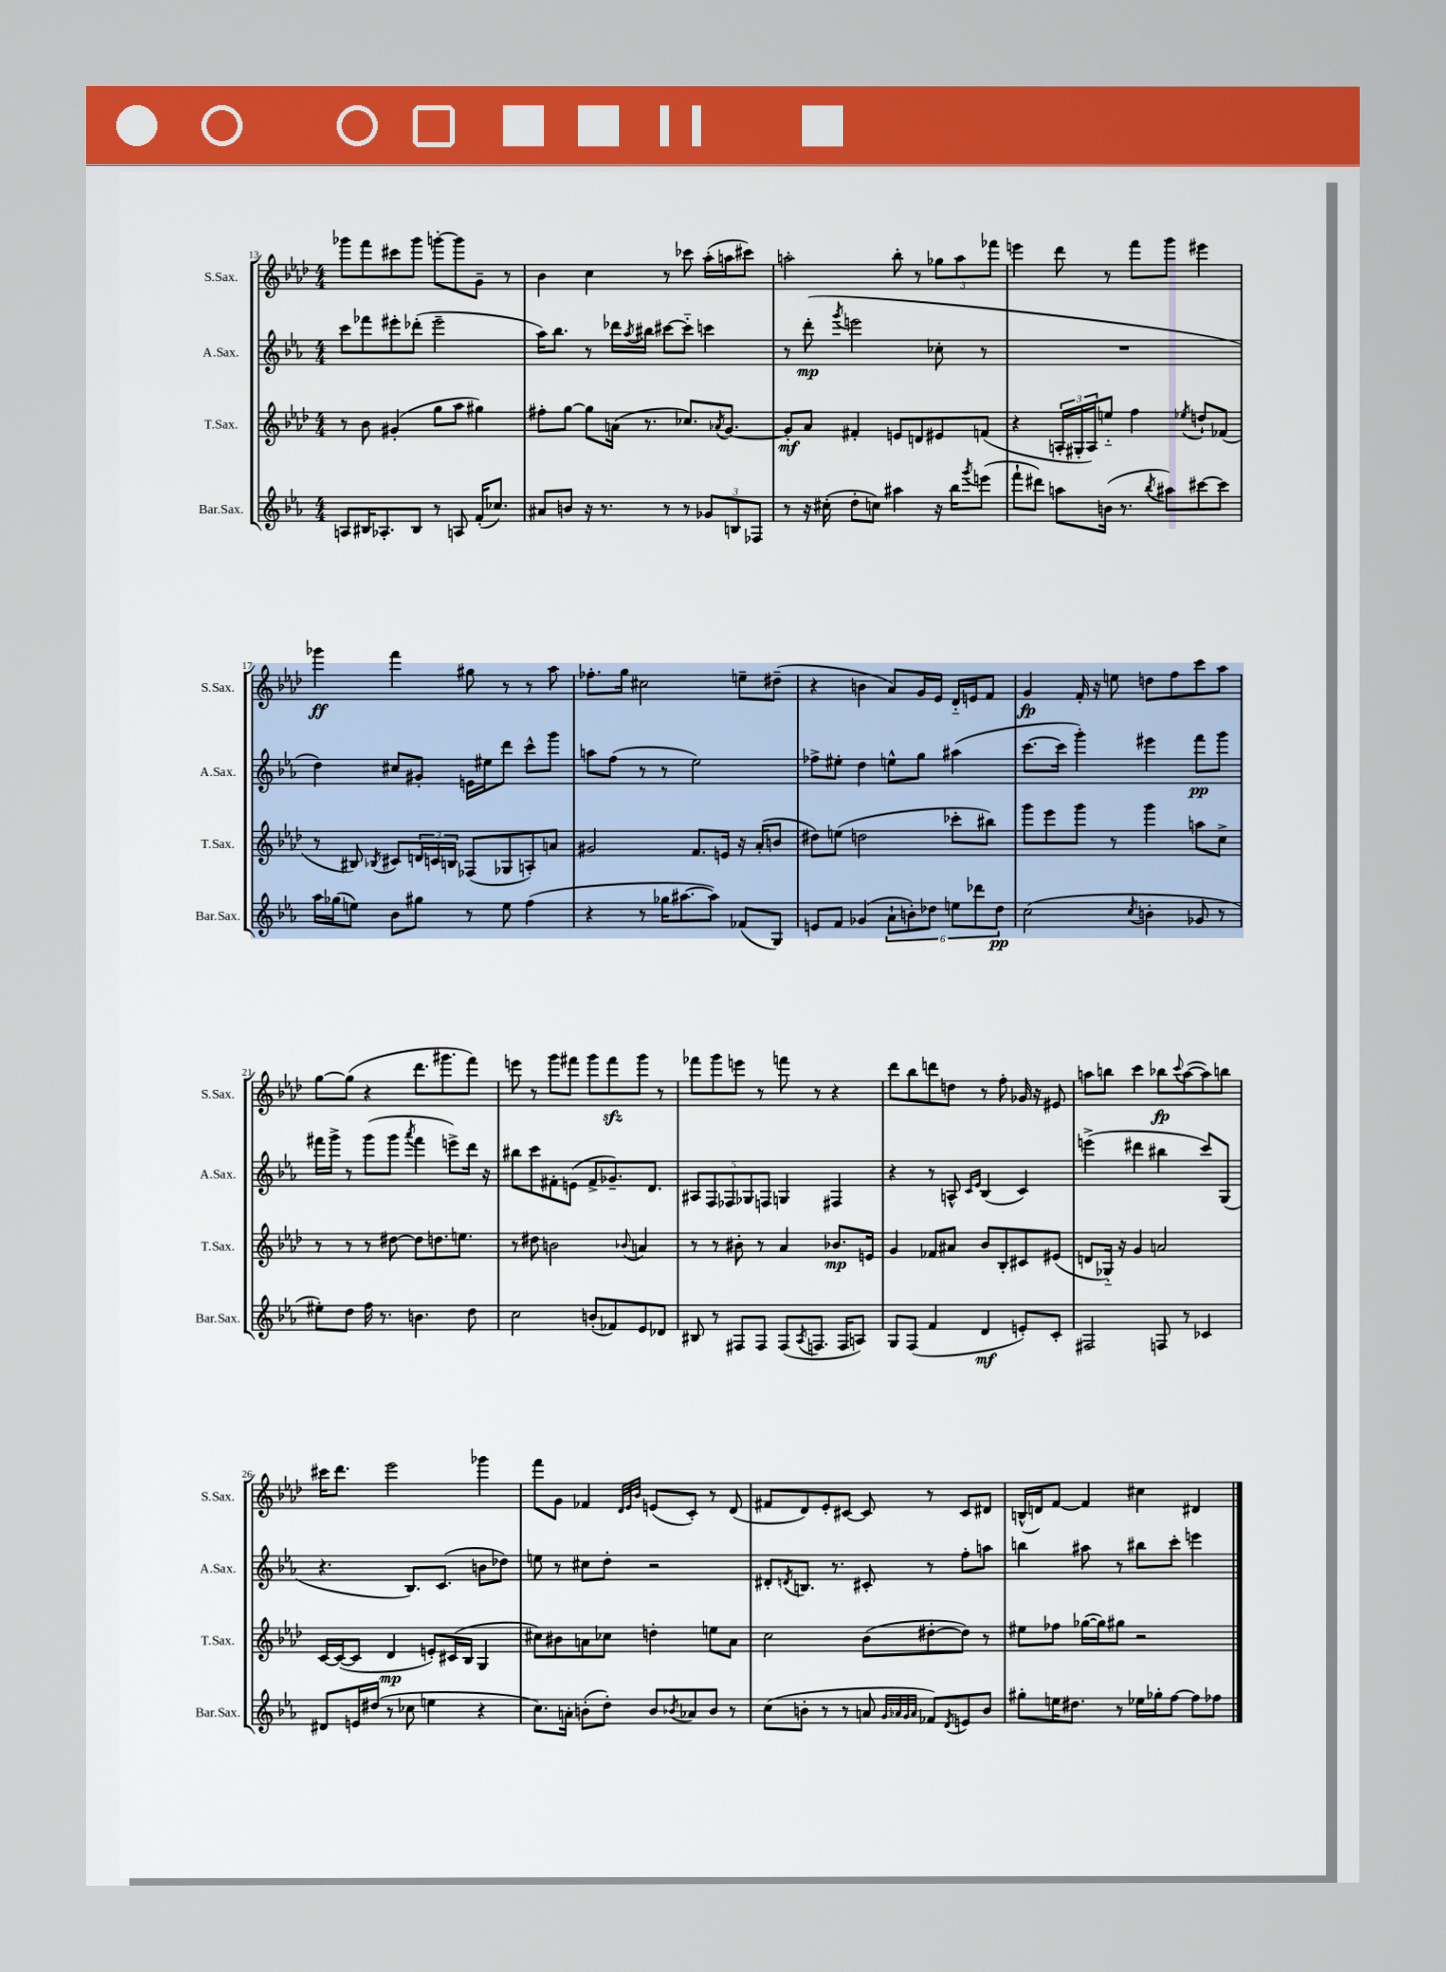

**kern	**kern	**kern	**kern
*staff4	*staff3	*staff2	*staff1
*clefG2	*clefG2	*clefG2	*clefG2
*k[b-e-a-]	*k[b-e-a-d-]	*k[b-e-a-]	*k[b-e-a-d-]
*M4/4	*M4/4	*M4/4	*M4/4
8A	8r	8ccc	8ggg-
16B#	8b-	8fff-	8fff
8.A-'	.	.	.
.	(4g#'	8eee#'	8ccc#
8B#	.	(8ddd-'	8ggg-
8r	8gg	2eee#~	[8ggg'
8A	8aa-	.	8ggg]
(16f'	4gg#)	.	8g~
8.cc-)	.	.	.
.	.	.	8r
=	=	=	=
8a#	8ff#'	16aa-)	4b-
.	.	8.bb-	.
8b	[8gg	.	.
16r	8gg]	8r	4cc
8.r	.	.	.
.	(16a	16ddd-	.
.	.	8qaa-	.
.	8.r	16bb#	.
8r	.	[8ccc#	8r
8r	8.cc-)	8ccc#'~]	8ccc-
12g-	.	4ccc	(16aa-'
.	8qa-	.	.
.	[8.g	.	16aa
12B	.	.	.
.	.	.	8ccc#)
12F-	.	.	.
=	=	=	=
8r	8g']	8r	2aa'
16r	8a-	(8ddd'	.
(16cc#'	.	.	.
.	.	8qggg	.
8dd'	4f#'	2eee	.
8cc)	.	.	.
4aa#	8e	.	8bb-'
.	8d	.	8r
16r	8e#	8cc-'	12gg-
16bb-	.	.	.
.	.	.	12aa
8qggg	.	.	.
(8eee	(8f	8r	.
.	.	.	12fff-
=	=	=	=
8fff`	4r	1r	4eee
8ddd#)	.	.	.
8aa	24A'	.	8ddd-
.	24G#'	.	.
.	24A)	.	.
(16b	8ee'~	.	8r
8.r	.	.	.
.	4ff	.	8fff
8qbb-	.	.	.
8aa#)	.	.	8ggg
.	8qee-	.	.
[8ccc#	8dd`	.	4eee#
8ccc#]	(8f-	.	.
=	=	=	=
16aa-	8r	4dd)	4ggg-
(16gg-	.	.	.
8ee)	8B#)	.	.
.	8qB-	.	.
8b-	8c#	8cc#	4fff
8gg#	24d	8g#'	.
.	24c	.	.
.	24B	.	.
8r	(8F-	16e	8gg#
.	.	16ee#	.
8ee	8G-	8ddd	8r
(4ff	8A')	8ccc^^	8r
.	8a	8ggg	8aa-
=	=	=	=
4r	2g#	8aa	8.ff-'
.	.	(8ff	.
.	.	.	16gg
8r	.	8r	2cc#
16gg-	.	8r	.
[8.aa#	.	.	.
.	8.f	2ee-)	.
8aa#])	.	.	.
.	16e	.	.
(8f-	16r	.	8ee~
.	(16a-'	.	.
8G)	8b	.	(8dd#~
=	=	=	=
8e	8dd#)	8ff-^	4r
8f	(8ee	8ee#'	.
(4g-	2dd	4dd	4b
12a-`	.	8ee^^	8a-)
12b')	.	.	.
.	.	8gg	16g
12dd-	.	.	.
.	.	.	16e-
12ee	8ccc-'	(4aa#	16d-'~
.	.	.	16e
12ddd-	.	.	.
.	8bb#)	.	8f
12dd-	.	.	.
=	=	=	=
(2cc	8ggg	[8.ccc	4g
.	8eee-	.	.
.	.	16ccc]	.
.	8ggg	4ggg')	16f'
.	.	.	16r
.	8r	.	8ee
8qcc	.	.	.
4b'	4ggg	4eee#	8dd
.	.	.	8ff
8g-	8aa	8fff	8ccc
8r	8cc^	8ggg	8aa-
=	=	=	=
8ee#')	8r	16fff#	[8gg
.	.	16ggg^	.
8dd	8r	8r	(8gg]
16ff	8r	(8ggg	4r
8.r	.	.	.
.	[8dd#	8ggg	.
.	.	8qaaa-	.
4.b	8dd#]	4fff#	8.ddd-
.	8.dd	.	.
.	.	.	8.ggg#
.	.	8eee^)	.
.	8.ee	.	.
8dd	.	16ddd	8fff)
.	.	16r	.
=	=	=	=
2cc	8r	8bb#	8eee
.	8dd#	8ccc	8r
.	2b	8f#'	8ggg
.	.	(8e	8fff#
(8b'	.	8f#^	8ggg
8f-)	.	8.g-~)	8fff#
.	8qqb-	.	.
8e-	4a	.	8ggg
.	.	8.d	.
8d-	.	.	8r
=	=	=	=
8B#	8r	10A#	8fff-
.	.	10F	.
8r	8r	.	8ggg
.	.	10F-	.
8F#	8b#'	.	8eee
.	.	10G-	.
8F#	8r	.	8r
.	.	10F	.
(8F#	4a-	4G	8fff
8qA-	.	.	.
8.F	.	.	8r
.	8.b-	4F#	4r
16F	.	.	.
8A)	.	.	.
.	16e	.	.
=	=	=	=
8G	4g	4r	8ddd-
(8F	.	.	8bb-
4f	8f-	8r	8ddd
.	8a#	8A^^	8dd
.	.	16qqc	.
.	.	16qqe-	.
4d	8b-	(4B-	8r
.	8B-'	.	8ff'
8e')	8c#	4c)	16g-
.	.	.	16r
8c'	(8e#	.	8e#
=	=	=	=
2F#	8d	(4eee^	8aa
.	16G-'~)	.	8bb
.	16r	.	.
.	4g	4ddd#	4ccc
8F	2a	4bb#	8bb-
.	.	.	8qqccc
8r	.	.	([8aa
4c-	.	8ccc)	8aa])
.	.	(8G	8bb
=	=	=	=
8d#	[16c	4.r	16ccc#
.	(16c_	.	8.ddd-
16e	8c]	.	.
(16dd#	.	.	.
8r	4d-	.	2eee-
8cc-	.	8.B-)	.
4ee	8e')	.	.
.	.	(8.c	.
.	(16c#	.	.
.	16B-	.	.
4r	4G	8b	4ggg-
.	.	8dd-)	.
=	=	=	=
8.cc)	8cc#)	8ee	8fff
.	8b#	8r	8g
16a'	.	.	.
(8b'	8a	8cc#	4f-
8dd')	8cc-	8dd'	.
.	.	.	32qqd-
.	.	.	32qqe-
.	.	.	32qqb-
8b	4dd'	2r	(8e
8qb-	.	.	.
8a-	.	.	8c')
8b-	8ee	.	8r
8r	8a	.	(8d-
=	=	=	=
(8cc	2cc	8d#'	8f#
.	.	8qd	.
8b'	.	8.B	8d-)
8r	.	.	8e-'
.	.	8.r	.
8r	.	.	[8c#
8a	(8b-	8c#'	8c#]
32qqg	.	.	.
32qqa-	.	.	.
32qqg	.	.	.
32qqa-	.	.	.
8f-)	[8dd#'	8r	8r
8qd	.	.	.
8e	8dd#])	8ff'	8c#
8b	8r	8aa	8d#
=	=	=	=
8gg#'	8ee#	4bb	(16B^^
.	.	.	16d)
16ee	8ff-	.	[8f
8.dd#	.	.	.
.	([16gg-	8aa#	4f]
.	16gg-])	.	.
8r	8gg#	8r	.
16ee-	2r	8bb#	4cc#
16gg-'	.	.	.
[8ff	.	8ccc'	.
8ff]	.	4eee	4d#
8ff-	.	.	.
==	==	==	==
*-	*-	*-	*-
